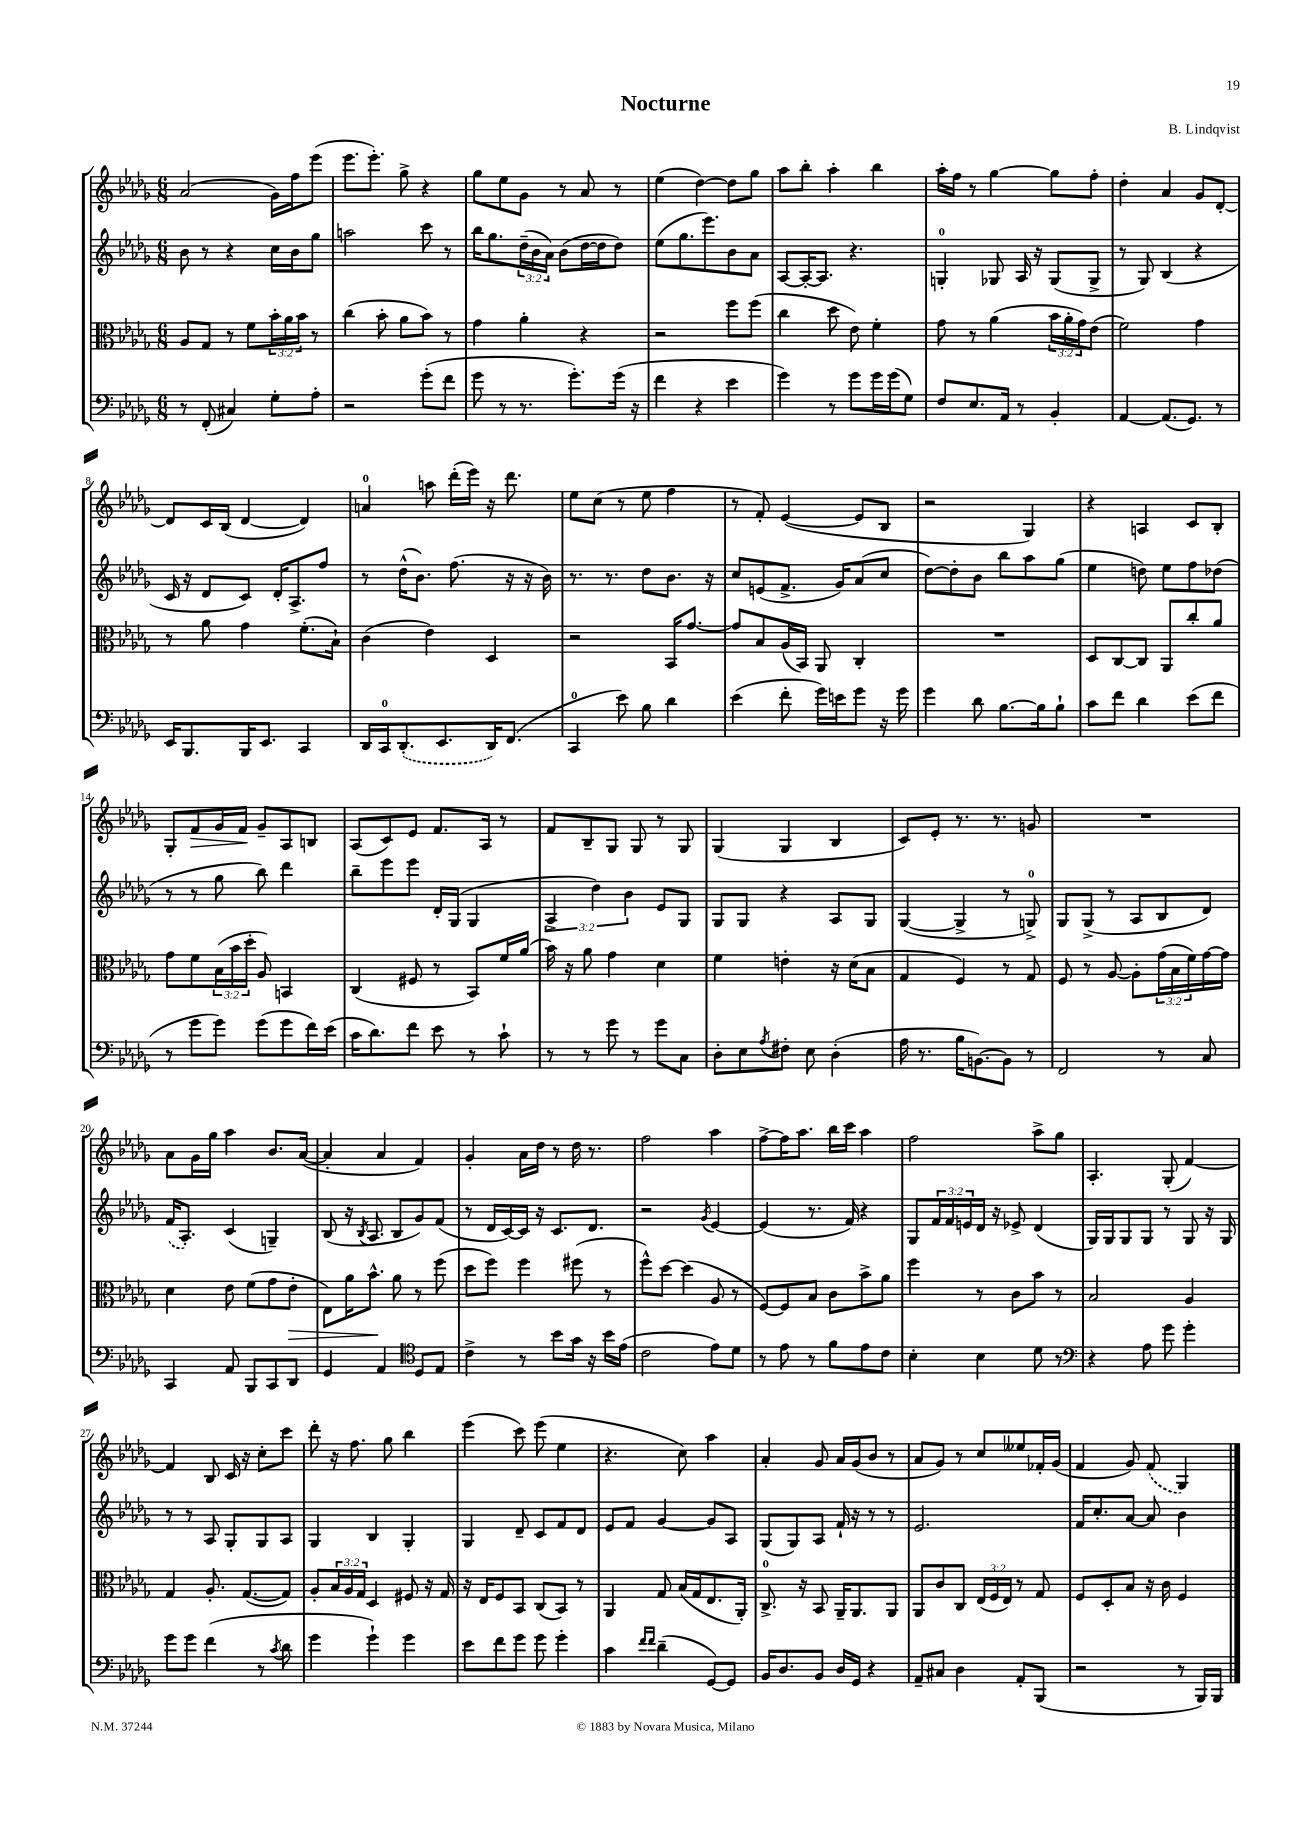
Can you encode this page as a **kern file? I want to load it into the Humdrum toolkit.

**kern	**kern	**kern	**kern
*staff4	*staff3	*staff2	*staff1
*clefF4	*clefC3	*clefG2	*clefG2
*k[b-e-a-d-g-]	*k[b-e-a-d-g-]	*k[b-e-a-d-g-]	*k[b-e-a-d-g-]
*M6/8	*M6/8	*M6/8	*M6/8
8r	8A-	8b-	(2a-
(8FF'	8G-	8r	.
4C#)	8r	4r	.
.	8f	.	.
8G-'	24b-'	16cc	16g-)
.	24a-	.	.
.	.	16b-	16ff
.	24b-	.	.
8A-'	8r	8gg-	(8eee-
=	=	=	=
2r	(4cc	2aa	8.eee-
.	.	.	8.eee-')
.	8b-'	.	.
.	8a-	.	8gg-^
(8g-'	8b-)	8ccc	4r
8f	8r	8r	.
=	=	=	=
8g-	4g-	16bb-	8gg-
.	.	8.gg-	.
8r	.	.	8ee-
8.r	4a-'	(24dd-~	8g-
.	.	24b-	.
.	.	24a-)	.
.	.	(8b-	8r
8.g-')	.	.	.
.	4r	[16dd-	8a-
.	.	16dd-]	.
(16g-	.	8dd-)	8r
16r	.	.	.
=	=	=	=
4f	2r	(8ee-	(4ee-
.	.	8.gg-	.
4r	.	.	[4dd-)
.	.	8.eee-)	.
4e-	8ff	8b-	8dd-]
.	(8ff	8a-	8gg-
=	=	=	=
4g-)	4cc	[8A-	8aa-
.	.	16A-'_	8bb-'
.	.	8.A-]	.
8r	8dd-	.	4aa-'
8g-	8e-)	4.r	.
16g-	4f'	.	4bb-
(16g-	.	.	.
8G-)	.	.	.
=	=	=	=
8F	8g-	4G'	16aa-'
.	.	.	16ff
8.E-	8r	.	8r
.	(4a-	8G-	[4gg-
16AA-	.	.	.
8r	.	16A-	.
.	.	16r	.
4BB-'	24b-	(8G-	8gg-]
.	24a-'	.	.
.	24g-)	.	.
.	(8e-	8G-^	8ff'
=	=	=	=
[4AA-	2f)	8r	4dd-'
.	.	8G-)	.
(8.AA-]	.	(4B-	4a-
8.GG-)	.	.	.
.	4g-	4r	8g-
8r	.	.	[8d-'
=	=	=	=
16EE-	8r	16c	8d-]
8.BBB-	.	16r	.
.	8a-	8d-	16c
.	.	.	(16B-
16BBB-	4g-	8c)	[4d-
8.EE-	.	.	.
.	.	16d-'	.
.	.	8.A-^	.
4CC	(8.f'	.	4d-])
.	.	8ff	.
.	16B-`)	.	.
=	=	=	=
16DD-	(4c	8r	4a
16CC	.	.	.
(8.DD-'	.	(16dd-^^	.
.	.	8.b-)	.
.	4e-)	.	8aa
8.EE-	.	.	.
.	.	(8.ff	(16ddd-'
.	.	.	16eee-)
16DD-)	4D-	.	16r
(8.FF	.	16r	8.ddd-
.	.	16r	.
.	.	16b-)	.
=	=	=	=
4CC	2r	8.r	8ee-
.	.	.	(8cc
.	.	8.r	.
8e-)	.	.	8r
8B-	.	8dd-	8ee-
4d-	16BB-	8.b-	4ff
.	[8.g-	.	.
.	.	16r	.
=	=	=	=
(4e-	8g-]	8cc	8r
.	8B-	(8e	8f')
8f'	(16A-	8.f^	([4e-
.	16BB-)	.	.
16g-)	8AA-	.	.
16e	.	16g-)	.
8g-	4C'	(8a-	8e-]
16r	.	8cc	8B-
16g-	.	.	.
=	=	=	=
4g-	2.r	[8dd-)	2r
.	.	8dd-']	.
8d-	.	8b-	.
[8.B-	.	8bb-	.
.	.	8aa-	4G-)
16B-]	.	.	.
8B-`	.	(8gg-	.
=	=	=	=
8c	8D-	4ee-	4r
8f	[8C	.	.
4d-	8C]	8dd)	4A
.	8AA-	8ee-	.
(8e-	8cc'	8ff	8c
8f	8a-	(8dd-	8B-'
=	=	=	=
8r	8g-	8r	8G-'
8g-	8f	8r	8f
8g-)	(24B-	8gg-	16g-
.	24b-	.	.
.	.	.	16f
.	24dd-'	.	.
(8g-	8A-)	8bb-)	8g-~
8g-	4BB	4ddd-	8A-
16f)	.	.	8B
(16e-	.	.	.
=	=	=	=
16c	(4C	8bb-~	(8A-
8.d-)	.	.	.
.	.	8eee-	8c)
8f	8F#	8eee-	8e-
8e-	8r	16d-'	8.f
.	.	(16G-	.
8r	8BB-)	4G-	.
.	.	.	16A-
8c`	16f	.	8r
.	(16a-	.	.
=	=	=	=
8r	16b-)	6A-^	8f
.	16r	.	.
8r	8a-	.	8B-~
.	.	6dd-)	.
8g-	4g-	.	8G-
.	.	6b-	.
8r	.	.	8G-
8g-	4d-	8e-	8r
8C	.	8G-	8G-
=	=	=	=
8D-'	4f	8G-	(4G-
8E-	.	8G-	.
8qA-	.	.	.
8F#'	4e'	4r	4G-
8E-	.	.	.
(4D-'	16r	8A-	4B-
.	(16d-	.	.
.	8B-	8G-	.
=	=	=	=
16A-	4G-	([4G-	8c)
8.r	.	.	.
.	.	.	8e-'
16B-	4F)	4G-^]	8.r
[8.BB)	.	.	.
.	.	.	8.r
8BB]	8r	8r	.
8r	8G-	8G^)	8g
=	=	=	=
2FF	8F	8G-	2.r
.	8r	(8G-^	.
.	[8A-	8r	.
.	8A-']	8A-	.
8r	(24g-	8B-	.
.	24B-	.	.
.	24f)	.	.
8C	[16g-	8d-)	.
.	16g-]	.	.
=	=	=	=
4CC	4d-	(16f	8a-
.	.	8.A-')	.
.	.	.	16g-
.	.	.	16gg-
8AA-	8e-	(4c	4aa-
8BBB-	(8f	.	.
8CC	8g-	4G~)	8.b-
8DD-	8e-'	.	.
.	.	.	([16a-
=	=	=	=
4GG-	8E-)	(8B-	4a-']
.	16a-	16r	.
.	.	8qB-	.
.	8.b-^^	8.A-	.
4AA-	.	.	4a-
.	8a-	8B-	.
*clefC4	*	*	*
8D-	8r	8g-)	4f)
8E-	(8ff	(8f	.
=	=	=	=
4c^	8dd-	8r	4g-'
.	8ff)	16d-	.
.	.	[16c)	.
8r	4ff	16c]	16a-
.	.	16r	16dd-
8b-	.	8.c	8r
16g-	(8ff#	.	16dd-
16r	.	8.d-	8.r
16b-	8r	.	.
(16e-	.	.	.
=	=	=	=
2c	8ff^^)	2r	2ff
.	[8dd-	.	.
.	(4dd-]	.	.
.	.	8qg-	.
8e-)	8A-	[4e-	4aa-
8d-	8r	.	.
=	=	=	=
8r	[8F)	(4e-]	[8ff^
8e-	8F]	.	16ff]
.	.	.	8.aa-
8r	8B-	8.r	.
8f	8c	.	16bb-
.	.	16f)	16ccc
8e-	8b-^	4r	4aa-
8c	8a-	.	.
=	=	=	=
4B-'	4ff	8G-	2ff
.	.	24f	.
.	.	24f	.
.	.	24e	.
4B-	8r	16d-	.
.	.	16r	.
.	8c	8e-^	.
8d-	8b-	(4d-	8aa-^
8r	8r	.	8gg-
=	=	=	=
*clefF4	*	*	*
4r	2B-	16G-)	4.A-'
.	.	16G-	.
.	.	8G-	.
8A-	.	8G-	.
8g-	.	8r	(8G-'
4g-'	4A-	8G-	[4f)
.	.	16r	.
.	.	16G-	.
=	=	=	=
8g-	4G-	8r	4f]
8g-	.	8r	.
(4f	8.A-'	8A-	8B-
.	.	8G-'	16c
.	([8.G-	.	16r
8r	.	8G-	8cc'
8qc	.	.	.
8d-	8G-])	8A-	8ccc
=	=	=	=
4g-	8A-'	4G-	8ddd-'
.	24B-	.	16r
.	24A-	.	.
.	.	.	8.ff
.	24G-	.	.
4g-`)	4D-	4B-	.
.	.	.	8gg-
4g-	8F#	4G-'	4bb-
.	16r	.	.
.	16G-	.	.
=	=	=	=
8e-	16r	4G-	(4eee-
.	16E-	.	.
8f	8F	.	.
8g-	8BB-	8d-~	8ccc)
8g-	(8C	8c	(8eee-
4g-'	8BB-)	8f	4ee-
.	8r	8d-	.
=	=	=	=
4c	4AA-	8e-	4.r
.	.	8f	.
16qqf	.	.	.
16qqf	.	.	.
(4d-~	8G-	[4g-	.
.	(16B-	.	8cc)
.	16G-	.	.
[8GG-)	8.E-	8g-]	4aa-
8GG-]	.	8A-	.
.	16AA-')	.	.
=	=	=	=
16BB-	8.C^	(8G-	4a-'
8.D-	.	.	.
.	.	8G-)	.
.	16r	.	.
8BB-	8BB-	8A-	8g-
16D-	16AA-~	16f`	16a-
16GG-	8.AA-	16r	(16g-
4r	.	8r	8b-
.	8AA-	8r	8r
=	=	=	=
8AA-~	8AA-	2.e-	8a-
8C#	8c	.	8g-)
4D-	8C	.	8r
.	(24E-	.	8cc
.	24F	.	.
.	24E-)	.	.
8AA-'	8r	.	8ee--
(8BBB-	8G-	.	16f-'
.	.	.	(16g-
=	=	=	=
2r	8F	16f	4f
.	.	8.cc'	.
.	8D-'	.	.
.	8B-	[8a-	8g-)
.	16r	8a-]	(8f
.	16c	.	.
8r	4F	4b-	4G-)
16BBB-)	.	.	.
16BBB-	.	.	.
==	==	==	==
*-	*-	*-	*-
